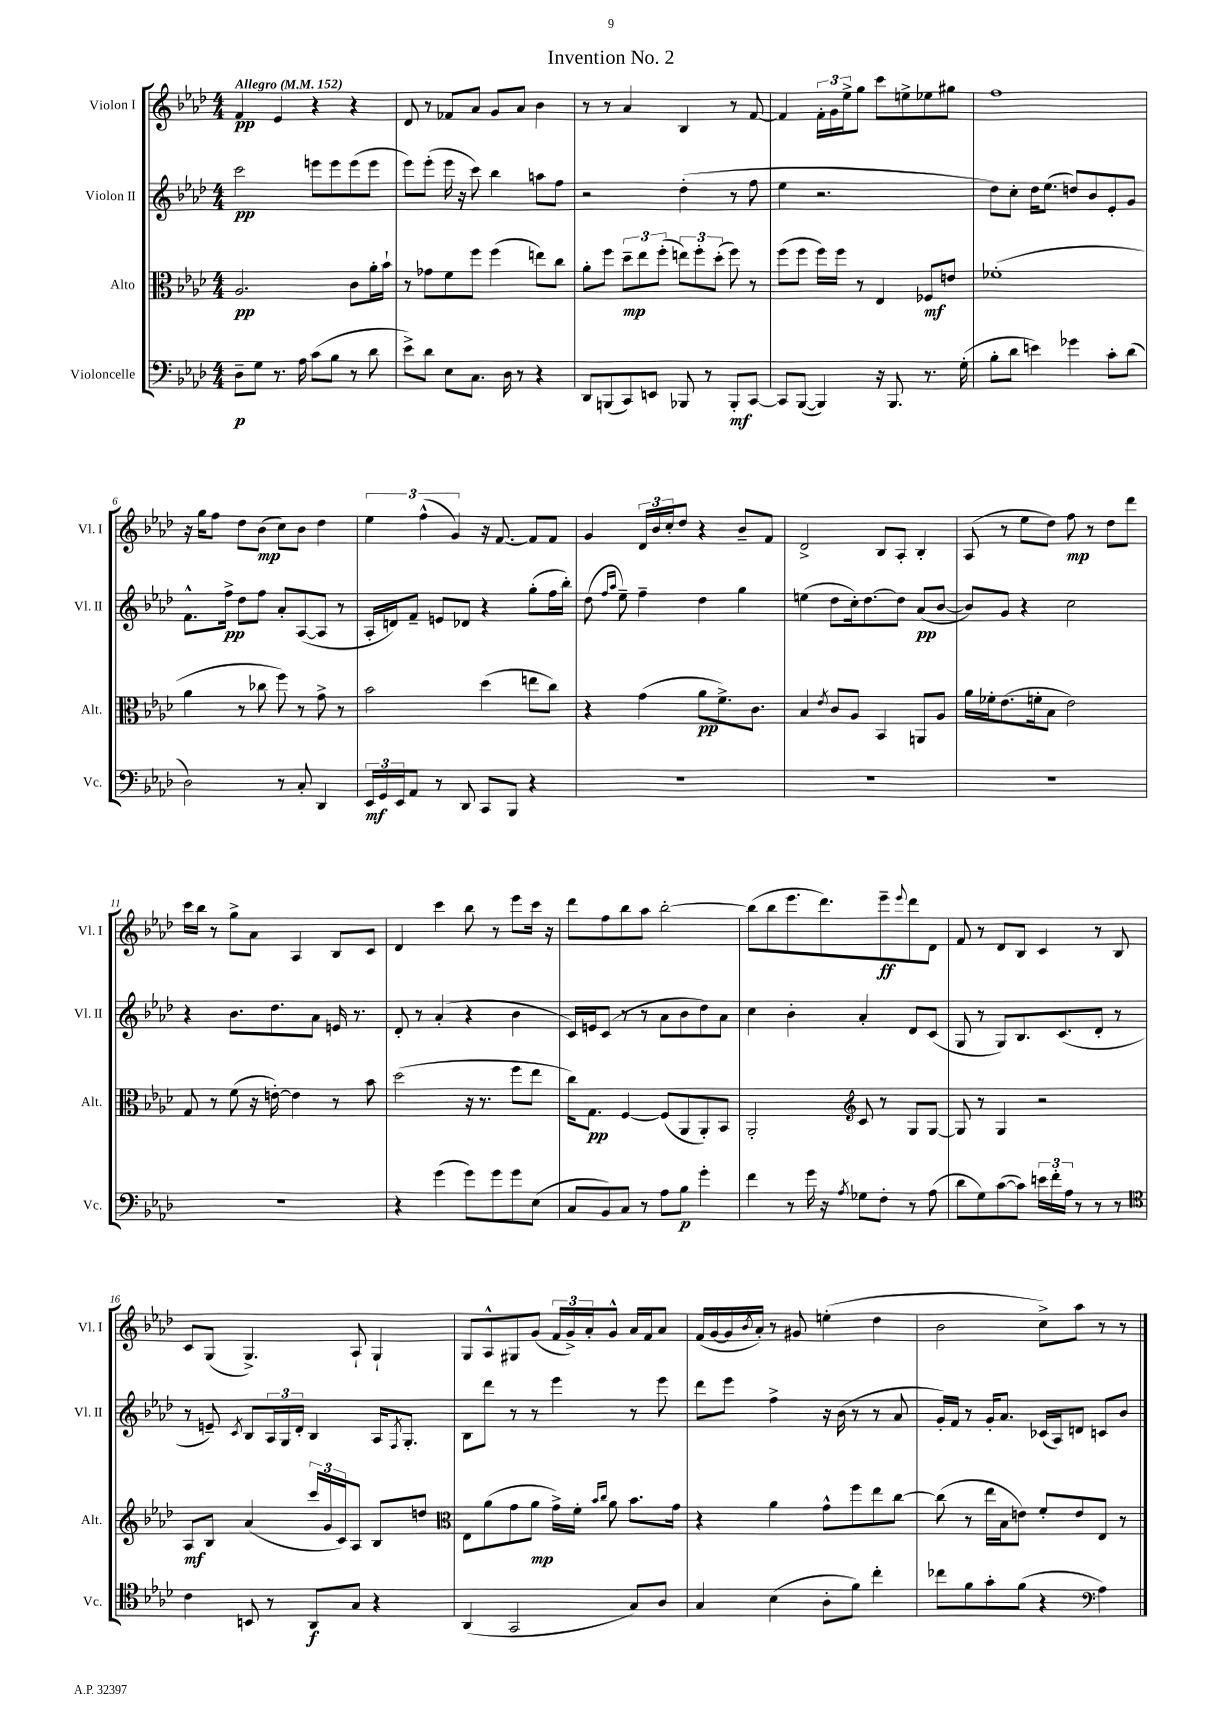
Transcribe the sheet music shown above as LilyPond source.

\header { title = "Invention No. 2" }
<<
\new StaffGroup <<
\new Staff = "s0" \with { instrumentName = "Violon I" shortInstrumentName = "Vl. I" } {
    \clef treble \key aes \major \numericTimeSignature \time 4/4 \tempo "Allegro" 4 = 152
    f'4\pp ees'4 r4 r4 |
    des'8 r8 fes'8 aes'8 g'8 aes'8 bes'4 |
    r8 r8 aes'4 bes4 r8 f'8~ |
    f'4 \tuplet 3/2 { f'16-. g'16 ees''16-> } g''8 c'''8 e''8-> ees''8 gis''8 |
    f''1 |
    r16 g''16 f''8 des''8 bes'8\mp( c''8) bes'8 des''4 |
    \tuplet 3/2 { ees''4 f''4-^( g'4) } r16 f'8.~ f'8 f'8 |
    g'4 \tuplet 3/2 { des'16 bes'16 c''16-. } des''8 r4 bes'8-- f'8 |
    des'2-> bes8 aes8-. bes4-. |
    aes8( r8 ees''8 des''8) f''8\mp r8 des''8 des'''8 |
    c'''16 bes''16 r8 g''8-> aes'8 aes4 bes8 c'8 |
    des'4 c'''4 bes''8 r8 ees'''8 c'''16 r16 |
    des'''8 f''8 bes''8 aes''8 bes''2~-. |
    bes''8( bes''8 ees'''8. des'''8.) ees'''8--\ff \appoggiatura { ees'''8 } des'''8 des'8 |
    f'8 r8 des'8 bes8 c'4 r8 bes8 |
    c'8 g8( g4.->) aes8-! g4-! |
    g8 aes8-^ gis8 g'8( \tuplet 3/2 { f'16 g'16->) aes'16-. } g'8-^ aes'16 f'16 aes'8 |
    f'16( g'16~ g'16 \acciaccatura { bes'8 } aes'16-.) r8 gis'8 e''4-.( des''4 |
    bes'2 c''8->) aes''8 r8 r8 \bar "|." |
}
\new Staff = "s1" \with { instrumentName = "Violon II" shortInstrumentName = "Vl. II" } {
    \clef treble \key aes \major \numericTimeSignature \time 4/4
    c'''2\pp e'''8 e'''8 e'''8( e'''8 |
    ees'''8) ees'''8-.( ees'''16 r16 c'''8) bes''4 a''8 f''8 |
    r2 des''4-.( r8 f''8 |
    ees''4 r2. |
    des''8) c''8-. des''16 ees''8.( d''8) bes'8 ees'8-. g'8 |
    f'8.-^ f''16->\pp des''8 f''8 aes'8-. aes8~( aes8 r8 |
    aes16-. d'16) f'8-- e'8 des'8 r4 g''8-.( f''16 bes''16-.) |
    des''8( \grace { f''16 aes''16 } ees''8--) f''4-- des''4 g''4 |
    e''4( des''8 c''16-.) des''8.~ des''8 aes'8\pp( bes'8~ |
    bes'8) g'8 r4 c''2 |
    r4 bes'8. des''8. aes'8 e'16 r8. |
    des'8-. r8 aes'4-.( r4 bes'4 |
    c'16) e'16 c'8( r8 r8 aes'8 bes'8 des''8) aes'8 |
    c''4 bes'4-. aes'4-. des'8 c'8( |
    g8 r8 g8) bes8. c'8.( des'8-. r8 |
    r8 e'8--) \acciaccatura { c'8 } bes8 \tuplet 3/2 { aes16 g16 des'16-. } bes4 aes16 \acciaccatura { f8 } g8.-. |
    bes8 des'''8 r8 r8 ees'''4 r8 ees'''8 |
    des'''8 ees'''8 f''4-> r16 bes'16( r8 r8 aes'8 |
    g'16-.) f'16 r8 g'16-. aes'8. ces'16( aes16) d'8 c'8 bes'8 \bar "|." |
}
\new Staff = "s2" \with { instrumentName = "Alto" shortInstrumentName = "Alt." } {
    \clef alto \key aes \major \numericTimeSignature \time 4/4
    aes2.\pp c'8 aes'16-. bes'16-! |
    r8 ges'8 f'8 f''8 f''4( e''8) c''8 |
    aes'8-. f''8 \tuplet 3/2 { des''8--\mp ees''8 f''8-.( } \tuplet 3/2 { e''8) f''8-. des''8-.( } f''8) r8 |
    f''8( f''8 f''16) f''16 r8 ees4 fes8\mf e'8 |
    fes'1-.( |
    aes'4 r8 ces''8 f''8) r8 g'8-> r8 |
    bes'2 des''4( e''8 c''8) |
    r4 g'4( aes'8\pp f'8.->) c'8. |
    bes4 \acciaccatura { ees'8 } c'8 aes8 bes,4 a,8 aes8 |
    aes'16 fes'16-. ees'8.( f'16-. bes8 ees'2) |
    g8 r8 f'8( r16 e'16~-.) e'4 r8 bes'8 |
    des''2( r16 r8. f''8 ees''8 |
    c''16) g8.\pp f4~ f8( aes,8 aes,8-.) bes,8 |
    aes,2-. \clef treble c'8 r8 g8 g8~ |
    g8 r8 g4 r2 |
    aes8\mf bes8 aes'4( \tuplet 3/2 { c'''16 g'16 c'16) } aes8 bes8 d''8 |
    \clef alto ees8 aes'8( g'8 aes'8\mp g'16->) f'16-. \grace { bes'16 c''16 } aes'8 bes'8. g'16 |
    r4 aes'4 g'8-^ f''8 ees''8 c''8~ |
    c''8( r8 ees''16 bes16 e'8) f'8-. e'8 ees8 r8 \bar "|." |
}
\new Staff = "s3" \with { instrumentName = "Violoncelle" shortInstrumentName = "Vc." } {
    \clef bass \key aes \major \numericTimeSignature \time 4/4
    des8--\p g8 r8. aes16 c'8( bes8 r8 des'8 |
    ees'8->) des'8 ees8 c8. des16 r8 r4 |
    des,8 b,,8( c,8) e,8 bes,,8 r8 bes,,8-.\mf c,8~ |
    c,8 bes,,8~( bes,,4) r16 bes,,8. r8. g16-.( |
    bes8-. des'8 e'4) ges'4 c'8-. des'8( |
    des2) r8 c8-. des,4 |
    \tuplet 3/2 { ees,16\mf g,16 ees,16 } aes,8 r8 des,8 c,8 bes,,8 r4 |
    R1 |
    R1 |
    R1 |
    R1 |
    r4 g'4( g'8) g'8 g'8 ees8( |
    c8 bes,8) c8 r8 aes8 bes8\p g'4-. |
    f'4 r8 g'16 r16 \acciaccatura { aes8 } ges8 f8-. r8 aes8( |
    des'8 g8) c'8~( c'8) \tuplet 3/2 { e'16 f'16-. aes16 } r8 r8 r8 |
    \clef tenor c'4 b,8 r8 aes,8\f g8 r4 |
    aes,4( g,2 g8) aes8 |
    g4 bes4( aes8-. f'8) c''4-. |
    ces''8 f'8 g'8-. f'8( r4 \clef bass aes4) \bar "|." |
}
>>
>>
